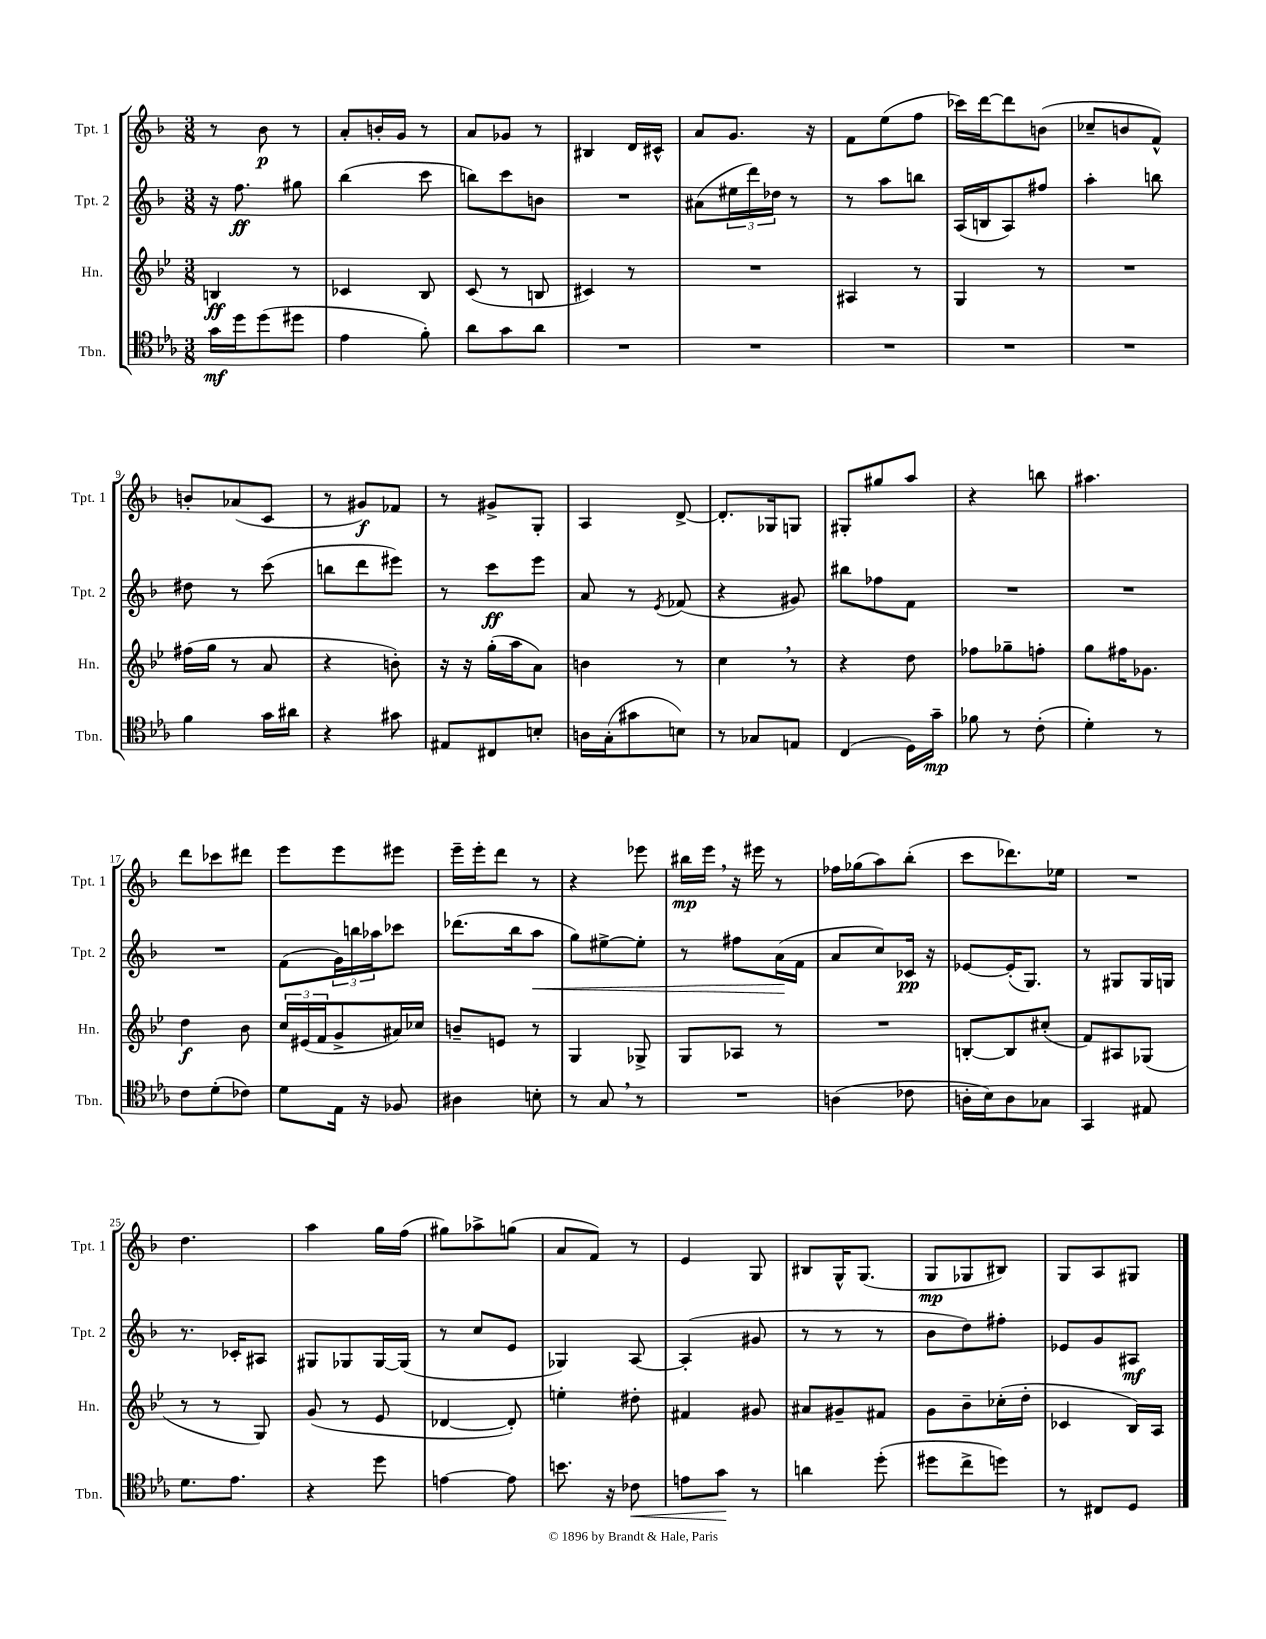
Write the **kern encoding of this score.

**kern	**kern	**kern	**kern
*staff4	*staff3	*staff2	*staff1
*clefC4	*clefG2	*clefG2	*clefG2
*k[b-e-a-]	*k[b-e-]	*k[b-]	*k[b-]
*M3/8	*M3/8	*M3/8	*M3/8
16g	4B	16r	8r
16dd	.	8.ff	.
(8dd	.	.	8b-
8dd#	8r	8gg#	8r
=	=	=	=
4e-	4c-	(4bb-	8a'
.	.	.	16b'
.	.	.	16g
8f')	8B-	8ccc	8r
=	=	=	=
8a-	(8c	8bb)	8a
8g	8r	8ccc	8g-
8a-	8B	8b	8r
=	=	=	=
4.r	4c#)	4.r	4B#
.	8r	.	16d
.	.	.	16c#^^
=	=	=	=
4.r	4.r	(8a#	8a
.	.	24ee#	8.g
.	.	24ddd)	.
.	.	24dd-	.
.	.	8r	.
.	.	.	16r
=	=	=	=
4.r	4A#	8r	8f
.	.	8aa	(8ee
.	8r	8bb	8ff
=	=	=	=
4.r	4G	(16A	16ccc-)
.	.	16B	[16ddd
.	.	8A)	8ddd]
.	8r	8ff#	(8b
=	=	=	=
4.r	4.r	4aa'	8cc-~
.	.	.	8b
.	.	8bb	8f^^)
=	=	=	=
4f	(16ff#	8dd#	8b'
.	16gg	.	.
.	8r	8r	(8a-
16g	8a	(8ccc	8c
16a#	.	.	.
=	=	=	=
4r	4r	8bb	8r
.	.	8ddd	8g#)
8g#	8b')	8eee#)	8f-
=	=	=	=
8E#	16r	8r	8r
.	16r	.	.
8C#	(16gg'	8ccc	8g#^
.	16aa	.	.
8B'	8a)	8eee	8G'
=	=	=	=
16A	4b	8a	4A
(16G'	.	.	.
8g#	.	8r	.
.	.	8qe	.
8B)	8r	(8f-	[8d^
=	=	=	=
8r	4cc	4r	8.d']
8G-	.	.	.
.	.	.	16G-
8E	8r	8g#)	8G
=	=	=	=
(4C	4r	8bb#	8G#'
.	.	8ff-	8gg#
16D)	8dd	8f	8aa
16g~	.	.	.
=	=	=	=
8f-	8ff-	4.r	4r
8r	8gg-~	.	.
(8c'	8ff'	.	8bb
=	=	=	=
4d')	8gg	4.r	4.aa#
.	16ff#	.	.
.	8.g-	.	.
8r	.	.	.
=	=	=	=
8c	4dd	4.r	8ddd
(8d'	.	.	8ccc-
8c-)	8b-	.	8ddd#
=	=	=	=
8d	24cc	(8f	8eee
.	(24e#	.	.
.	24f	.	.
16E-	8g^	24g)	8eee
.	.	24bb	.
16r	.	.	.
.	.	24aa-	.
8F-	16a#)	8ccc-	8eee#
.	16cc-	.	.
=	=	=	=
4A#	8b~	(8.ddd-	16eee~
.	.	.	16eee'
.	8e	.	8ddd
.	.	16bb-	.
8B'	8r	8aa	8r
=	=	=	=
8r	4G	8gg)	4r
8G	.	[8ee#^	.
8r	8G-^	8ee#']	8eee-
=	=	=	=
4.r	8G	8r	16bb#
.	.	.	16eee
.	8A-	8ff#	16r
.	.	.	16eee#
.	8r	(16a	8r
.	.	16f	.
=	=	=	=
(4A	4.r	8a	16ff-
.	.	.	(16gg-
.	.	8cc)	8aa)
8c-	.	16c-	(8bb-'
.	.	16r	.
=	=	=	=
16A'	[8B'	[8e-	8ccc
16B-)	.	.	.
8A	8B]	(16e-']	8.ddd-)
.	.	8.G)	.
8G-	(8cc#'	.	.
.	.	.	16ee-
=	=	=	=
4GG	8f)	8r	4.r
.	8A#	8G#	.
8E#	(8G-	16G#	.
.	.	16G	.
=	=	=	=
8.d	8r	8.r	4.dd
.	8r	.	.
8.e-	.	16c-'	.
.	8G)	8A#	.
=	=	=	=
4r	(8g	8G#	4aa
.	8r	8G-	.
8dd	8e-	[16G-	16gg
.	.	(16G-]	(16ff
=	=	=	=
[4e	[4d-	8r	8gg#)
.	.	8cc	8aa-^
8e]	8d-'])	8e	(8gg
=	=	=	=
8.b	4ee'	4G-)	8a
.	.	.	8f)
16r	.	.	.
8c-	8dd#'	[8A	8r
=	=	=	=
8e	4f#	(4A']	4e
8g	.	.	.
8r	8g#	8g#	8G
=	=	=	=
4a	8a#	8r	8B#
.	8g#~	8r	16G^^
.	.	.	(8.G
(8dd'	8f#	8r	.
=	=	=	=
8dd#	8g	8b-	8G
8cc^	8b-~	8dd)	8G-
8dd)	(16cc-'	8ff#'	8B#)
.	16dd'	.	.
=	=	=	=
8r	4c-	8e-	8G
8C#	.	8g	8A
8D	16B-)	8A#	8G#
.	16A	.	.
==	==	==	==
*-	*-	*-	*-
